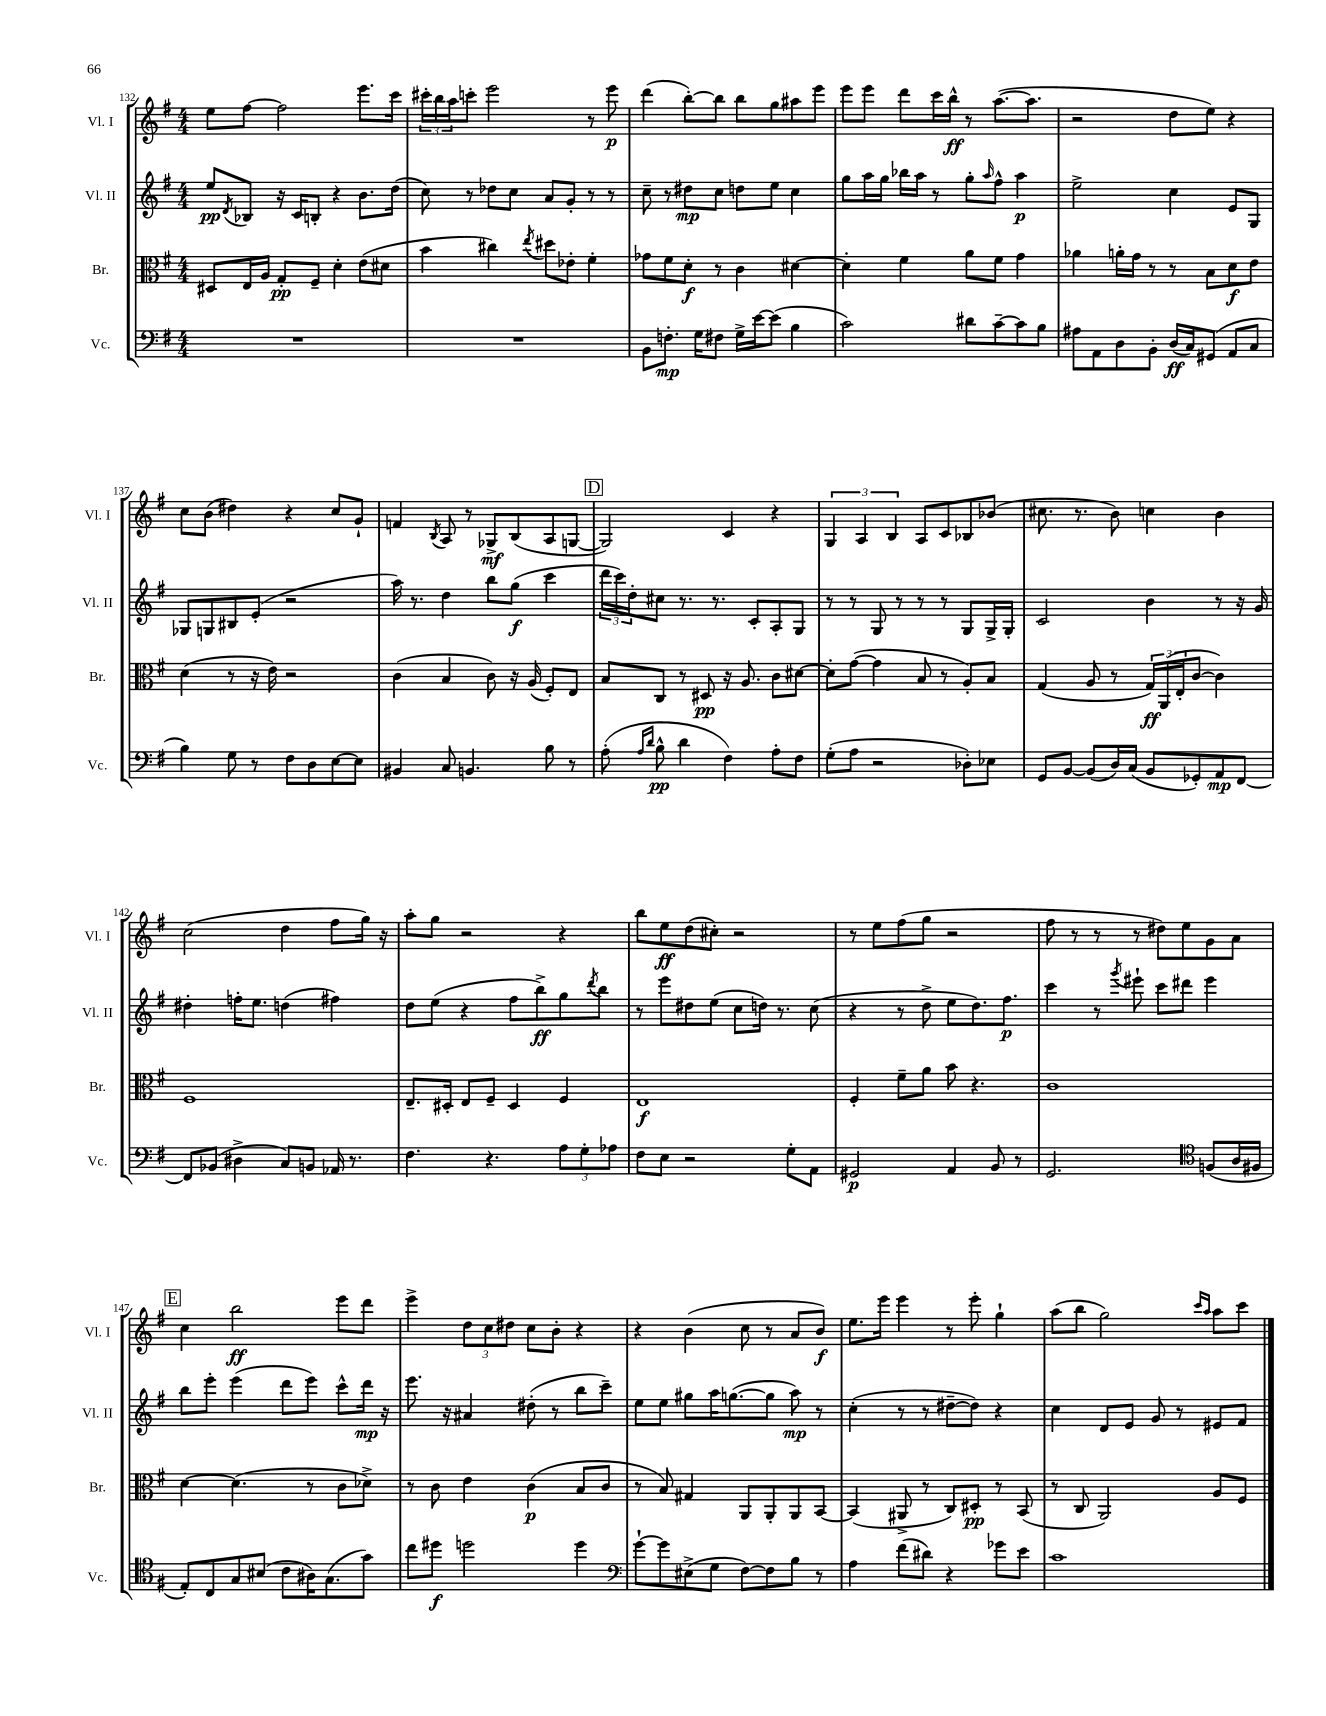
<<
\new StaffGroup <<
\new Staff = "s0" \with { instrumentName = "Vl. I" shortInstrumentName = "Vl. I" } {
    \clef treble \key g \major \numericTimeSignature \time 4/4
    e''8 fis''8~ fis''2 e'''8. c'''16 |
    \tuplet 3/2 { cis'''16-. b''16 a''16 } c'''8-. e'''2 r8 e'''8\p |
    d'''4( b''8~-.) b''8 b''8 g''8 ais''8 e'''8 |
    e'''8 e'''8 d'''8 c'''16 b''16-^\ff r8 a''8.~( a''8. |
    r2 d''8 e''8) r4 |
    c''8 b'8( dis''4) r4 c''8 g'8-! |
    f'4 \acciaccatura { b8 } a8 r8 ges8->\mf b8( a8 g8~ |
    \mark \markup { \box "D" } g2) c'4 r4 |
    \tuplet 3/2 { g4 a4 b4 } a8 c'8 bes8 bes'8( |
    cis''8. r8. b'8) c''4 b'4 |
    c''2( d''4 fis''8 g''16) r16 |
    a''8-. g''8 r2 r4 |
    b''8 e''8\ff d''8( cis''8-.) r2 |
    r8 e''8 fis''8( g''8 r2 |
    fis''8 r8 r8 r8 dis''8) e''8 g'8 a'8 |
    \mark \markup { \box "E" } c''4 b''2\ff e'''8 d'''8 |
    e'''4-> \tuplet 3/2 { d''8 c''8 dis''8 } c''8 b'8-. r4 |
    r4 b'4( c''8 r8 a'8 b'8\f) |
    e''8. e'''16 e'''4 r8 e'''8-. g''4-! |
    a''8( b''8 g''2) \grace { c'''16 a''16 } a''8 c'''8 \bar "|." |
}
\new Staff = "s1" \with { instrumentName = "Vl. II" shortInstrumentName = "Vl. II" } {
    \clef treble \key g \major \numericTimeSignature \time 4/4
    e''8\pp \acciaccatura { d'8 } bes8 r16 c'16 b8-. r4 b'8. d''16( |
    c''8) r8 des''8 c''8 a'8 g'8-. r8 r8 |
    c''8-- r8 dis''8\mp c''8 d''8 e''8 c''4 |
    g''8 a''16 g''16 bes''16 a''16 r8 g''8-. \grace { a''16 } fis''8-^ a''4\p |
    e''2-> c''4 e'8 g8 |
    ges8 g8 bis8 e'8-.( r2 |
    a''16) r8. d''4 b''8 g''8\f( c'''4 |
    \mark \markup { \box "D" } \tuplet 3/2 { d'''16 c'''16) d''16-. } cis''8 r8. r8. c'8-. a8-. g8 |
    r8 r8 g8 r8 r8 r8 g8 g16-> g16-. |
    c'2 b'4 r8 r16 g'16 |
    dis''4-. f''16-. e''8. d''4( fis''4) |
    d''8 e''8( r4 fis''8 b''8->\ff) g''8 \acciaccatura { d'''8 } b''8 |
    r8 e'''8 dis''8 e''8( c''8 d''16) r8. c''8( |
    r4 r8 d''8-> e''8 d''8.) fis''8.\p |
    c'''4 r8 \acciaccatura { g'''8 } eis'''8-! c'''8 dis'''8 eis'''4 |
    \mark \markup { \box "E" } b''8 e'''8-. e'''4( d'''8 e'''8) c'''8-^ d'''16\mp r16 |
    e'''8. r16 ais'4 dis''8-.( r8 b''8 c'''8--) |
    e''8 e''8 gis''8 a''16 g''8.~( g''8 a''8\mp) r8 |
    c''4-.( r8 r8 dis''8~-- dis''8) r4 |
    c''4 d'8 e'8 g'8 r8 eis'8 fis'8 \bar "|." |
}
\new Staff = "s2" \with { instrumentName = "Br." shortInstrumentName = "Br." } {
    \clef alto \key g \major \numericTimeSignature \time 4/4
    dis8 e16 a16 g8-.\pp fis8-- d'4-. e'8( dis'8 |
    b'4 cis''4) \acciaccatura { e''8 } dis''8 ees'8-. fis'4-. |
    ges'8 fis'8 d'8-.\f r8 c'4 dis'4~ |
    dis'4-. fis'4 a'8 fis'8 g'4 |
    aes'4 a'16-. g'16 r8 r8 b8 d'8\f e'8 |
    d'4( r8 r16 e'16) r2 |
    c'4( b4 c'8) r16 a16( fis8-.) e8 |
    \mark \markup { \box "D" } b8 c8 r8 dis8\pp r16 a8. c'8 dis'8~ |
    dis'8-. g'8~( g'4 b8 r8 a8-.) b8 |
    g4( a8 r8 \tuplet 3/2 { g16\ff) a,16( e16-. } c'8~ c'4) |
    fis1 |
    e8.-- dis16-. e8 fis8-- dis4 fis4 |
    e1\f |
    fis4-. fis'8-- a'8 b'8 r4. |
    c'1 |
    \mark \markup { \box "E" } d'4~ d'4.( r8 c'8 des'8->) |
    r8 c'8 e'4 c'4\p( b8 c'8 |
    r8 b8) gis4 a,8 a,8-. a,8 b,8~ |
    b,4( ais,8-> r8 c8) dis8-.\pp r8 b,8( |
    r8 c8 a,2) a8 fis8 \bar "|." |
}
\new Staff = "s3" \with { instrumentName = "Vc." shortInstrumentName = "Vc." } {
    \clef bass \key g \major \numericTimeSignature \time 4/4
    R1 |
    R1 |
    b,8 f8.-.\mp g16 fis8 g16-> e'16~ e'8( b4 |
    c'2) dis'8 c'8~-- c'8 b8 |
    ais8 a,8 d8 b,8-. d16\ff( c16) gis,8( a,8 c8 |
    b4) g8 r8 fis8 d8 e8~ e8 |
    bis,4 c8 b,4. b8 r8 |
    \mark \markup { \box "D" } a8-.( \grace { a16 d'16 } b8-^\pp d'4 fis4) a8-. fis8 |
    g8-.( a8 r2 des8-.) ees8 |
    g,8 b,8~ b,8( d16) c16( b,8 ges,8-.) a,8\mp fis,8~ |
    fis,8 bes,8( dis4-> c8) b,8 aes,16 r8. |
    fis4. r4. \tuplet 3/2 { a8 g8-. aes8 } |
    fis8 e8 r2 g8-. a,8 |
    gis,2\p a,4 b,8 r8 |
    g,2. \clef tenor f8( a16 fis16 |
    \mark \markup { \box "E" } e8-.) c8 g8 bis8( c'8 ais16) g8.( g'8) |
    c''8 dis''8\f d''2 d''4 |
    \clef bass g'8~-! g'8 eis8->( g8 fis8~) fis8 b8 r8 |
    a4 fis'8( dis'8) r4 ges'8 e'8 |
    c'1 \bar "|." |
}
>>
>>
\layout { \context { \Score currentBarNumber = #132 } }
